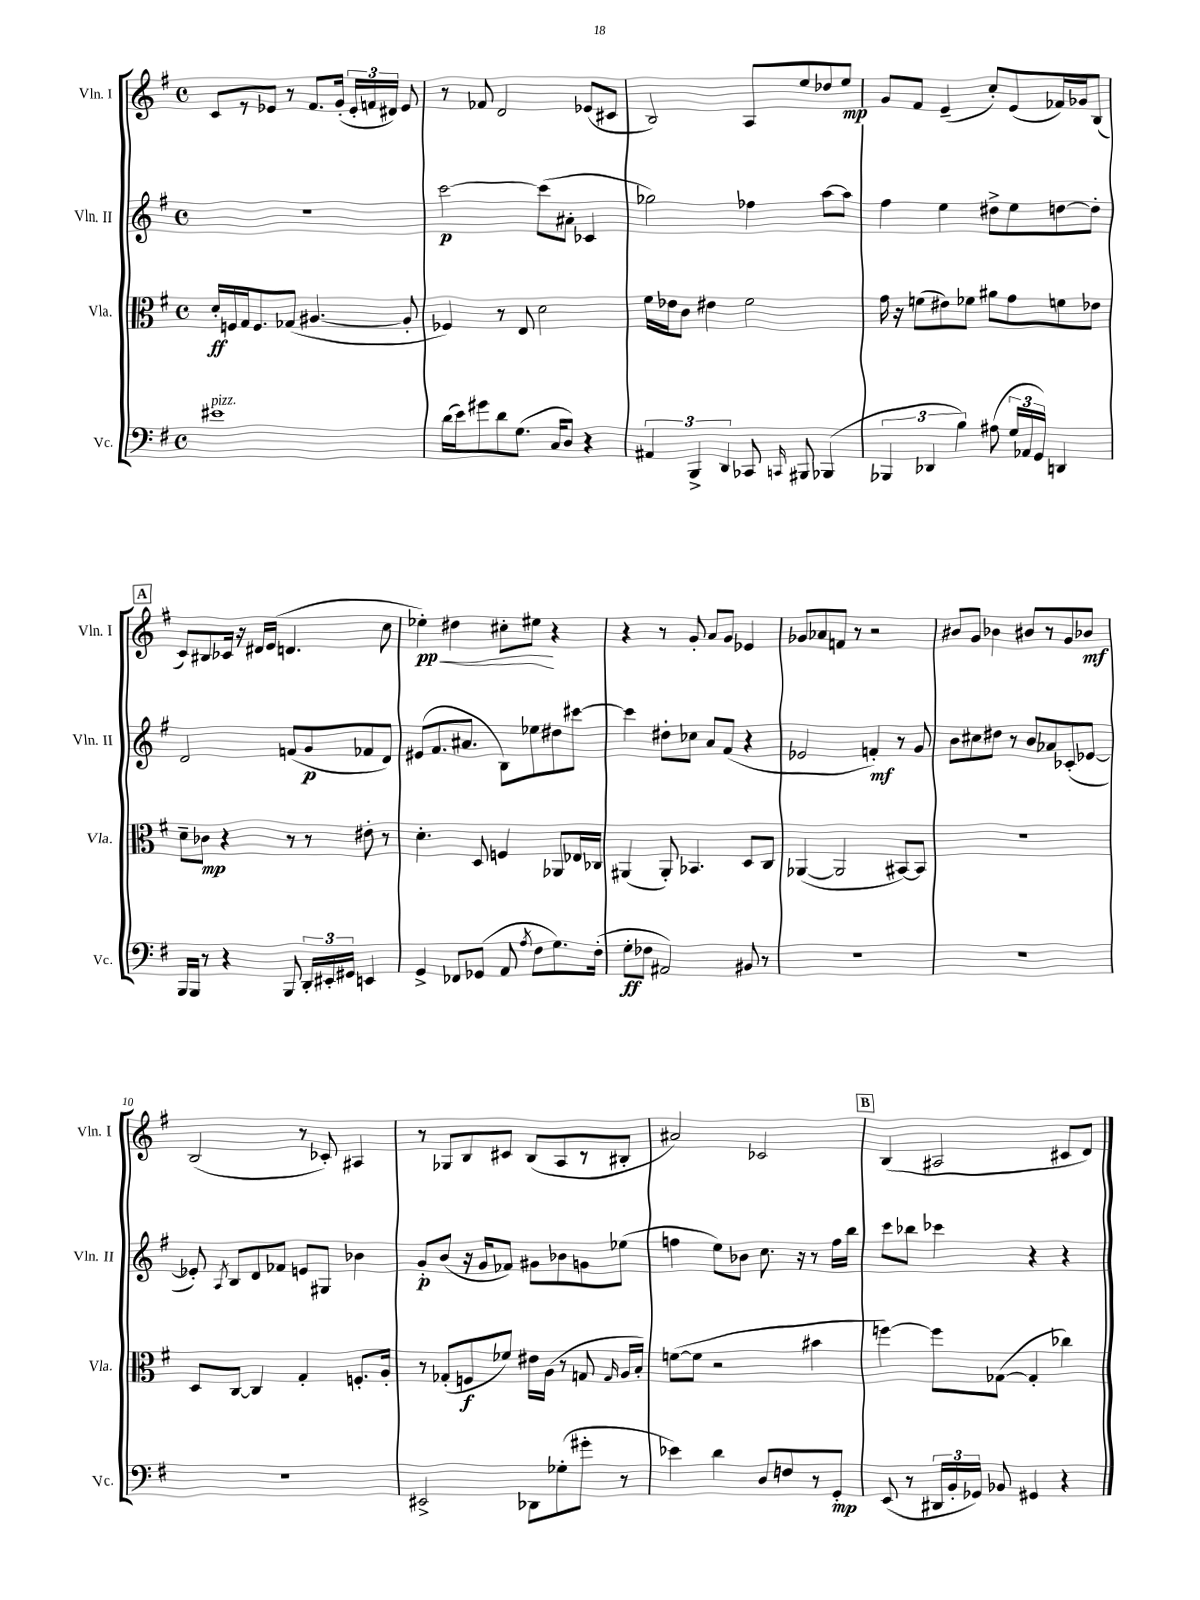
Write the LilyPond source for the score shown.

<<
\new StaffGroup <<
\new Staff = "s0" \with { instrumentName = "Vln. I" shortInstrumentName = "Vln. I" } {
    \clef treble \key g \major \defaultTimeSignature \time 4/4
    \autoBeamOff c'8[ r8 ees'8] r8 fis'8.[ g'16]-.( \tuplet 3/2 { ees'16[-. f'16 dis'16]) } ees'8 |
    r8 fes'8 d'2 ees'8[( cis'8] |
    b2) a8[ e''8 des''8 e''8]\mp |
    g'8[ fis'8] e'4--( c''8[-.) e'8( fes'16) ges'16 b8]( |
    \mark \markup { \box "A" } c'8[) bis8 ces'16] r16 dis'16[ e'16]( d'4. c''8 |
    ees''4-.\pp\<) dis''4 cis''8[-. eis''8]\! r4 |
    r4 r8 g'8-. a'8[ g'8] ees'4 |
    ges'8[ aes'8 f'8] r8 r2 |
    bis'8[ g'8] bes'4 bis'8[ r8 g'8 bes'8]\mf |
    b2( r8 ces'8-.) ais4 |
    r8 ges8[ b8 cis'8] b8[( a8 r8 bis8]-. |
    ais'2) ces'2 |
    \mark \markup { \box "B" } b4( ais2 cis'8[ d'8]) \bar "|." |
}
\new Staff = "s1" \with { instrumentName = "Vln. II" shortInstrumentName = "Vln. II" } {
    \clef treble \key g \major \defaultTimeSignature \time 4/4
    \autoBeamOff R1 |
    c'''2~\p c'''8[( ais'8]-. ces'4 |
    ges''2) fes''4 a''8[~ a''8] |
    fis''4 e''4 dis''8[-> e''8 d''8~ d''8]-. |
    \mark \markup { \box "A" } d'2 f'8[( g'8\p fes'8 d'8]) |
    eis'8[( fis'8. ais'8.] b8[) ees''8 dis''8 cis'''8]~ |
    cis'''4 dis''8[-. ces''8] a'8[ fis'8]( r4 |
    ees'2 f'4-.\mf) r8 g'8 |
    b'8[ cis''8 dis''8] r8 b'8[ aes'8 ces'8-.( ees'8]~ |
    ees'8-.) \acciaccatura { a8 } b8[ d'8 fes'8] e'8[ gis8] bes'4 |
    g'8[-.\p b'8]( r16 g'16[ fes'8]) gis'8[ bes'8 g'8 ees''8]( |
    f''4 e''8[) bes'8] c''8. r16 r8 f''16[ b''16] |
    \mark \markup { \box "B" } c'''8[ bes''8] ces'''4 r4 r4 \bar "|." |
}
\new Staff = "s2" \with { instrumentName = "Vla." shortInstrumentName = "Vla." } {
    \clef alto \key g \major \defaultTimeSignature \time 4/4
    \autoBeamOff d'16[-.\ff f16 g16 f8. ges8]( ais4.~ ais8-. |
    fes4) r8 e8 d'2 |
    fis'16[ ees'16 c'8] eis'4 fis'2 |
    g'16 r16 f'8[( eis'8) fes'8] ais'8[ g'8 f'8 ees'8] |
    \mark \markup { \box "A" } d'8[-- ces'8]\mp r4 r8 r8 eis'8-. r8 |
    d'4.-. d8 f4 aes,8[ ees16 ces16] |
    ais,4( ais,8-.) bes,4. d8[ c8] |
    aes,4~( aes,2 bis,8[~) bis,8] |
    r1 |
    d8[ c8]~ c4 g4-. f8.[-. a16]-. |
    r8 ges8[-.( f8\f fes'8]) eis'16[ a16]( r8 g8 \grace { g16 } a16[ b16]-.) |
    f'8[~( f'8] r2 bis'4 |
    \mark \markup { \box "B" } f''4~) f''8[ ges8]~( ges4-. ces''4) \bar "|." |
}
\new Staff = "s3" \with { instrumentName = "Vc." shortInstrumentName = "Vc." } {
    \clef bass \key g \major \defaultTimeSignature \time 4/4
    \autoBeamOff eis'1^\markup { \italic "pizz." } |
    d'16[( e'16) gis'8 d'8 g8.]( c16[ d8]) r4 |
    \tuplet 3/2 { ais,4 b,,4-> d,4 } ces,8 \grace { c,16 } bis,,8 bes,,4( |
    \tuplet 3/2 { bes,,4 des,4 b4) } ais8( \tuplet 3/2 { g16[ aes,16 g,16]) } d,4 |
    \mark \markup { \box "A" } b,,16[ b,,16] r8 r4 b,,8 \tuplet 3/2 { d,16[-. eis,16-. gis,16] } e,4 |
    g,4-> fes,8[ ges,8]( a,8 \acciaccatura { a8 } fis8[ g8.) fis16]-.( |
    g8[-.\ff fes8] ais,2) bis,8 r8 |
    R1 |
    R1 |
    R1 |
    eis,2-> des,8[ ges8-.( gis'8]-. r8 |
    ees'4) d'4 d8[ f8 r8 g,8]-.\mp |
    \mark \markup { \box "B" } e,8( r8 \tuplet 3/2 { dis,16[ b,16-. ges,16]) } bes,8 gis,4 r4 \bar "|." |
}
>>
>>
